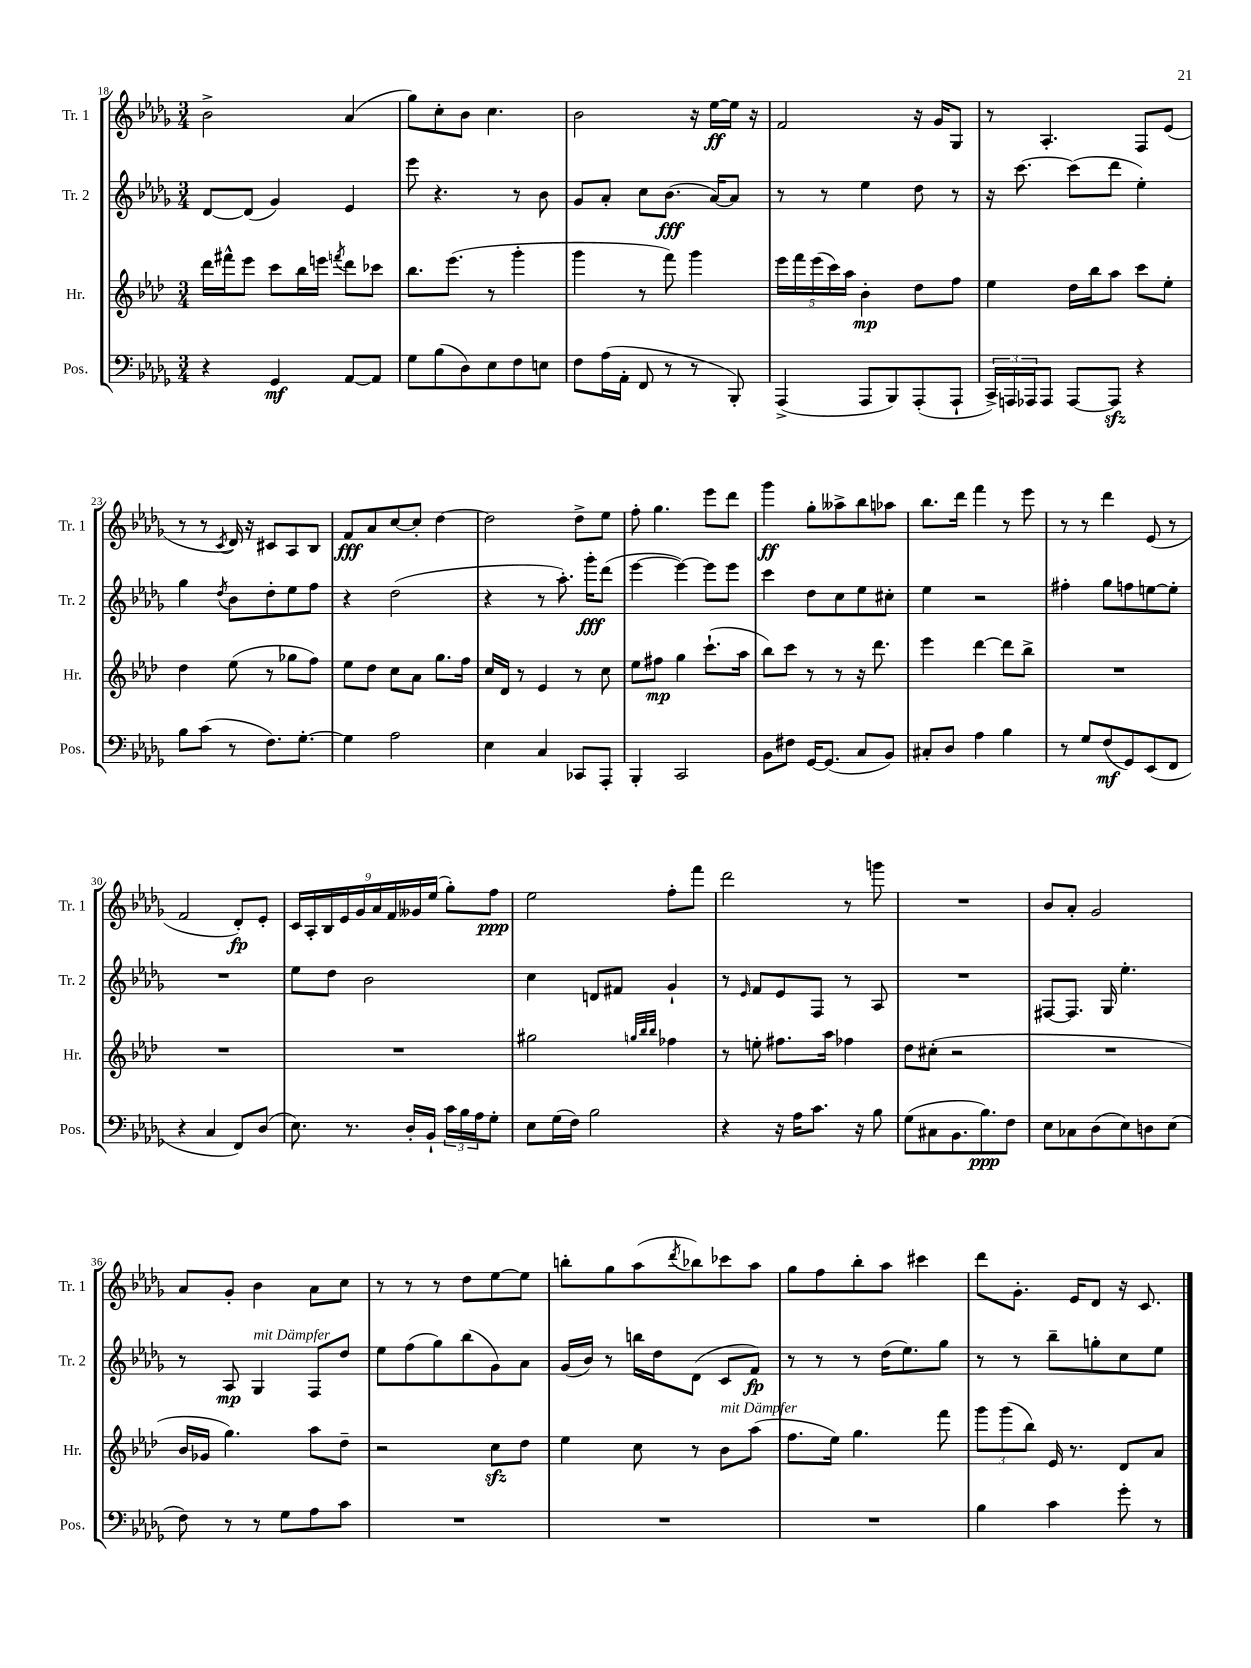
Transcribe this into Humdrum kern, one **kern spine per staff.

**kern	**kern	**kern	**kern
*staff4	*staff3	*staff2	*staff1
*clefF4	*clefG2	*clefG2	*clefG2
*k[b-e-a-d-g-]	*k[b-e-a-d-]	*k[b-e-a-d-g-]	*k[b-e-a-d-g-]
*M3/4	*M3/4	*M3/4	*M3/4
4r	16ddd-	[8d-	2b-^
.	16fff#^^	.	.
.	8eee-	(8d-]	.
4GG-	8ccc	4g-)	.
.	16bb-	.	.
.	16eee	.	.
.	8qfff	.	.
[8AA-	8ddd-	4e-	(4a-
8AA-]	8ccc-	.	.
=	=	=	=
8G-	8.bb-	8eee-	8gg-)
(8B-	.	4.r	8cc'
.	(8.eee-	.	.
8D-)	.	.	8b-
8E-	8r	.	4.cc
8F	4ggg'	8r	.
8E	.	8b-	.
=	=	=	=
8F	4ggg	8g-	2b-
(16A-	.	8a-'	.
16AA-'	.	.	.
8FF	8r	8cc	.
8r	8fff)	(8.b-	.
8r	4ggg	.	16r
.	.	[16a-)	[16ee-
8BBB-')	.	8a-]	16ee-]
.	.	.	16r
=	=	=	=
(4AAA-^	20eee-	8r	2f
.	20fff	.	.
.	(20eee-	.	.
.	.	8r	.
.	20ccc)	.	.
.	20aa-	.	.
8AAA-	4b-'	4ee-	.
8BBB-)	.	.	.
(8AAA-'	8dd-	8dd-	16r
.	.	.	16g-
8AAA-`	8ff	8r	8G-
=	=	=	=
24CC^)	4ee-	16r	8r
24AAA	.	.	.
.	.	[8.ccc	.
24AAA-	.	.	.
8AAA-	.	.	4.A-'
[8AAA-	16dd-	(8ccc]	.
.	16bb-	.	.
8AAA-]	8aa-	8ddd-	.
4r	8ccc	4ee-')	8F
.	8ee-'	.	(8e-
=	=	=	=
8B-	4dd-	4gg-	8r
(8c	.	.	8r
.	.	8qdd-	8qc
8r	(8ee-	8b-	16d-)
.	.	.	16r
8.F)	8r	8dd-'	8c#
.	8gg-	8ee-	8A-
[8.G-'	.	.	.
.	8ff)	8ff	8B-
=	=	=	=
4G-]	8ee-	4r	8f
.	8dd-	.	8a-
2A-	8cc	(2dd-	[8cc
.	8a-	.	8cc']
.	8.gg	.	[4dd-
.	16ff	.	.
=	=	=	=
4E-	16cc	4r	2dd-]
.	16d-	.	.
.	8r	.	.
4C	4e-	8r	.
.	.	8.aa-')	.
8CC-	8r	.	8dd-^
.	.	16ggg-'	.
8AAA-'	8cc	(8ddd-	8ee-
=	=	=	=
4BBB-'	8ee-	[4eee-	8ff'
.	8ff#	.	4.gg-
2CC	4gg	4eee-_)	.
.	(8.ccc`	8eee-]	8eee-
.	.	8eee-	8ddd-
.	16aa-	.	.
=	=	=	=
8BB-	8bb-)	4ccc	4ggg-
8F#	8ccc	.	.
[16GG-	8r	8dd-	8gg-'
(8.GG-]	.	.	.
.	8r	8cc	8aa--^
8C	16r	8ee-	8bb-
.	8.ddd-	.	.
8BB-)	.	8cc#'	8aa-
=	=	=	=
8C#'	4eee-	4ee-	8.bb-
8D-	.	.	.
.	.	.	16ddd-
4A-	[4ddd-	2r	4fff
4B-	8ddd-]	.	8r
.	8bb-^	.	8eee-
=	=	=	=
8r	2.r	4ff#'	8r
8G-	.	.	8r
(8F	.	8gg-	4ddd-
8GG-)	.	8ff	.
(8EE-	.	[8ee	(8e-
8FF	.	8ee']	8r
=	=	=	=
4r	2.r	2.r	2f
4C	.	.	.
8FF)	.	.	8d-')
(8D-	.	.	8e-'
=	=	=	=
8.E-)	2.r	8ee-	18c
.	.	.	18A-'
.	.	.	18B-
.	.	8dd-	.
.	.	.	18e-
8.r	.	.	.
.	.	.	18g-
.	.	2b-	.
.	.	.	18a-
.	.	.	18f
16D-'	.	.	.
.	.	.	18g--
16BB-`	.	.	.
.	.	.	(18ee-
24c	.	.	8gg-')
24B-	.	.	.
24A-	.	.	.
8G-'	.	.	8ff
=	=	=	=
8E-	2gg#	4cc	2ee-
(16G-	.	.	.
16F)	.	.	.
2B-	.	8d	.
.	.	8f#	.
.	32qqgg	.	.
.	32qqbb-	.	.
.	32qqbb-	.	.
.	4ff-	4g-`	8ff'
.	.	.	8fff
=	=	=	=
4r	8r	8r	2ddd-
.	.	16qqe-	.
.	8ee'	8f	.
16r	8.ff#	8e-	.
16A-	.	.	.
8.c	.	8F	.
.	16aa-	.	.
.	4ff-	8r	8r
16r	.	.	.
8B-	.	8A-	8ggg
=	=	=	=
(8G-	8dd-	2.r	2.r
8C#	(8cc#'	.	.
8.BB-	2r	.	.
8.B-)	.	.	.
8F	.	.	.
=	=	=	=
8E-	2.r	[8F#	8b-
8C-	.	8.F#]	8a-'
(8D-	.	.	2g-
.	.	16G-	.
8E-)	.	4.ee-'	.
8D	.	.	.
(8E-	.	.	.
=	=	=	=
8F)	16b-	8r	8a-
.	16g-	.	.
8r	4.gg)	8A-	8g-'
8r	.	4G-	4b-
8G-	.	.	.
8A-	8aa-	8F	8a-
8c	8dd-~	8dd-	8cc
=	=	=	=
2.r	2r	8ee-	8r
.	.	(8ff	8r
.	.	8gg-)	8r
.	.	(8bb-	8dd-
.	8cc	8g-)	[8ee-
.	8dd-	8a-	8ee-]
=	=	=	=
2.r	4ee-	(16g-	8bb'
.	.	16b-)	.
.	.	8r	8gg-
.	8cc	16bb	(8aa-
.	.	16dd-	.
.	.	.	8qddd-
.	8r	(8d-	8bb-)
.	8b-	8c	8ccc-
.	(8aa-	8f)	8aa-
=	=	=	=
2.r	8.ff	8r	8gg-
.	.	8r	8ff
.	16ee-)	.	.
.	4.gg	8r	8bb-'
.	.	(16dd-	8aa-
.	.	8.ee-)	.
.	.	.	4ccc#
.	8fff	8gg-	.
=	=	=	=
4B-	12ggg	8r	8ddd-
.	(12ggg	.	.
.	.	8r	8.g-'
.	12bb-)	.	.
4c	16e-	8bb-~	.
.	8.r	.	16e-
.	.	8gg'	8d-
8g-'	8d-	8cc	16r
.	.	.	8.c
8r	8a-	8ee-	.
==	==	==	==
*-	*-	*-	*-
